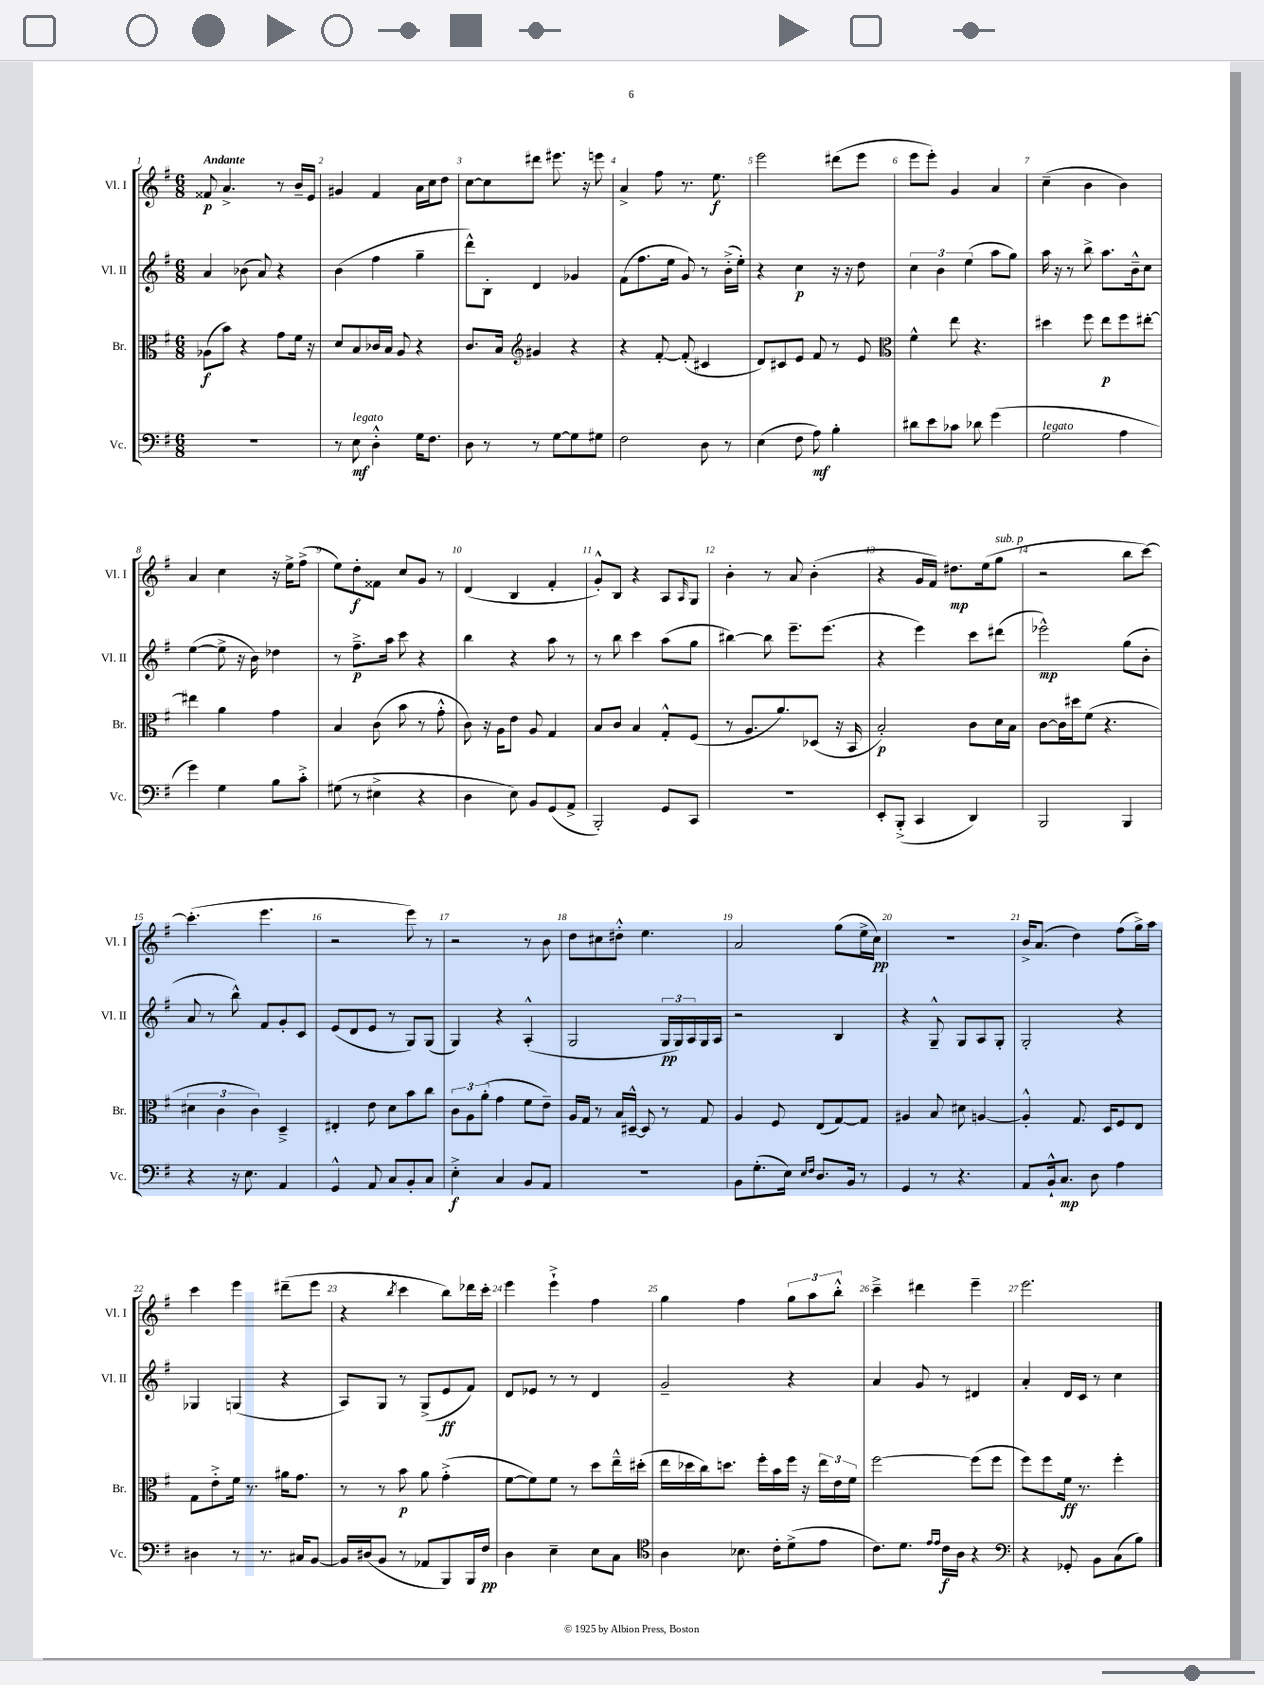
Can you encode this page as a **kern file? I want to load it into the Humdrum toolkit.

**kern	**dynam	**kern	**dynam	**kern	**dynam	**kern	**dynam
*part4	*part4	*part3	*part3	*part2	*part2	*part1	*part1
*staff4	*staff4	*staff3	*staff3	*staff2	*staff2	*staff1	*staff1
*I"Vc.	*	*I"Br.	*	*I"Vl. II	*	*I"Vl. I	*
*I'Vc.	*	*I'Br.	*	*I'Vl. II	*	*I'Vl. I	*
*clefF4	*	*clefC3	*	*clefG2	*	*clefG2	*
*k[f#]	*	*k[f#]	*	*k[f#]	*	*k[f#]	*
*M6/8	*	*M6/8	*	*M6/8	*	*M6/8	*
=1	=1	=1	=1	=1	=1	=1	=1
!	!	!	!	!	!	!LO:TX:a:B:t=Andante	!
2.r	.	(8A-X\L	f	4a/	.	8f##X/	p
.	.	8b\J)	.	.	.	4.a^/	.
.	.	4r	.	(8b-X\	.	.	.
.	.	.	.	8a/)	.	.	.
.	.	8g\L	.	4r	.	8r	.
.	.	16f#\Jk	.	.	.	16b~/LL	.
.	.	16r	.	.	.	16e/JJ	.
=2	=2	=2	=2	=2	=2	=2	=2
8r	.	8d/L	.	(4b\	.	4g#X/	.
!LO:TX:a:i:t=legato	!	!	!	!	!	!	!
8E\	mf	8B/	.	.	.	.	.
4D'^^\	.	16c-X/L	.	4ff#\	.	4f#/	.
.	.	16B/JJ	.	.	.	.	.
.	.	8A/	.	.	.	.	.
16G\KL	.	4r	.	4gg~\	.	16a\LL	.
8.F#\J	.	.	.	.	.	16cc\J	.
.	.	.	.	.	.	8dd\J	.
=3	=3	=3	=3	=3	=3	=3	=3
8D\	.	8.c/L	.	8ddd^^\L)	.	[8cc\L	.
8r	.	.	.	8B'\J	.	8cc\]	.
.	.	16B/Jk	.	.	.	.	.
*	*	*clefG2	*	*	*	*	*
8r	.	4g#X/	.	4d/	.	8ddd#X\J	.
[8G\L	.	.	.	.	.	8.eee#X\	.
8G\]	.	4r	.	4g-X/	.	.	.
.	.	.	.	.	.	16r	.
8G#X\J	.	.	.	.	.	8eeen\	.
=4	=4	=4	=4	=4	=4	=4	=4
2F#\	.	4r	.	(8f#\L	.	4a^/	.
.	.	.	.	8.ff#\	.	.	.
.	.	[8f#'/	.	.	.	8ff#\	.
.	.	.	.	16ee\Jk	.	.	.
.	.	(8f#'/]	.	8g/)	.	8.r	.
8D\	.	4c#X/	.	8r	.	.	.
.	.	.	.	.	.	8.ee\	f
8r	.	.	.	(16b'^\LL	.	.	.
.	.	.	.	16ee'\JJ)	.	.	.
=5	=5	=5	=5	=5	=5	=5	=5
(4E\	.	8d/L)	.	4r	.	2eee\	.
.	.	8c#X/	.	.	.	.	.
8F#\	.	8e/J	.	4cc\	p	.	.
8A\)	mf	8f#/	.	.	.	.	.
4B'\	.	8r	.	16r	.	(8ddd#X\L	.
.	.	.	.	16r	.	.	.
.	.	8e/	.	8dd\	.	8eee\J	.
=6	=6	=6	=6	=6	=6	=6	=6
*	*	*clefC3	*	*	*	*	*
8d#X\L	.	4f#^^\	.	6cc\	.	8eee\L	.
8e\	.	.	.	.	.	8eee'\J)	.
.	.	.	.	6b\	.	.	.
8c-X\J	.	8ee\	.	.	.	4g/	.
.	.	.	.	(6ee\	.	.	.
8d-X\	.	4.r	.	.	.	.	.
(4g\	.	.	.	8aa\L	.	4a/	.
.	.	.	.	8gg\J)	.	.	.
=7	=7	=7	=7	=7	=7	=7	=7
!LO:TX:a:i:t=legato	!	!	!	!	!	!	!
2G\	.	4dd#X\	.	16aa\	.	(4cc~\	.
.	.	.	.	16r	.	.	.
.	.	.	.	8r	.	.	.
.	.	8ff#\	.	8bb^\	.	4b\	.
.	.	8ee\L	p	8.aa\L	.	.	.
4A\	.	8ff#\	.	.	.	4b\)	.
.	.	.	.	16b~^^\k	.	.	.
.	.	[8ee#X'\J	.	8cc\J	.	.	.
!!LO:LB:g=z
=8	=8	=8	=8	=8	=8	=8	=8
4g\)	.	4ee#X\]	.	([4ee\	.	4a/	.
4G\	.	4a\	.	8ee^\]	.	4cc\	.
.	.	.	.	16r	.	.	.
.	.	.	.	16b\)	.	.	.
8B\L	.	4g\	.	4dd-X\	.	16r	.
.	.	.	.	.	.	16ee^\KL	.
8c'^\J	.	.	.	.	.	(8ff#^\J	.
=9	=9	=9	=9	=9	=9	=9	=9
(8G#X\	.	4B/	.	8r	.	8ee\L)	.
8r	.	.	.	8.ff#~^\L	p	8dd'\	f
4E#X^\	.	(8c\	.	.	.	8f##X\J	.
.	.	.	.	16aa\Jk	.	.	.
.	.	8b\	.	8ccc\	.	8cc/L	.
4r	.	8r	.	4r	.	8g/J	.
.	.	8g'^^\	.	.	.	8r	.
=10	=10	=10	=10	=10	=10	=10	=10
4D\	.	8c\)	.	4bb\	.	(4d/	.
.	.	16r	.	.	.	.	.
.	.	16A\KL	.	.	.	.	.
8E\)	.	8e\J	.	4r	.	4B/	.
8BB/L	.	8A/	.	.	.	.	.
(8GG/	.	4G/	.	8aa\	.	4f#'/	.
8AA^/J	.	.	.	8r	.	.	.
=11	=11	=11	=11	=11	=11	=11	=11
2BBB'/)	.	8B/L	.	8r	.	8g'^^/L)	.
.	.	8c/J	.	8bb\	.	8B/J	.
.	.	4B/	.	4ccc\	.	4r	.
8GG/L	.	8G'^^/L	.	(8aa\L	.	8A/L	.
.	.	.	.	.	.	16qqA/	.
8CC/J	.	(8F#/J	.	8gg\J	.	8G/J	.
=12	=12	=12	=12	=12	=12	=12	=12
2.r	.	8r	.	[4bb#X\)	.	4b'\	.
.	.	8.A/L	.	.	.	.	.
.	.	.	.	8bb#\]	.	8r	.
.	.	8.a/)	.	.	.	.	.
.	.	.	.	8.eee~\L	.	8a/	.
.	.	(8D-X/J	.	.	.	(4b'\	.
.	.	.	.	(8.eee\J	.	.	.
.	.	16r	.	.	.	.	.
.	.	16BB/	.	.	.	.	.
=13	=13	=13	=13	=13	=13	=13	=13
8EE'/L	.	2B'/)	p	4r	.	4r	.
(8BBB'^/J	.	.	.	.	.	.	.
4CC/	.	.	.	4eee\)	.	16g/LL	.
.	.	.	.	.	.	16f#/JJ)	.
.	.	.	.	.	.	8.dd#X\L	mp
4DD/)	.	8c\L	.	8ccc\L	.	.	.
.	.	.	.	.	.	(16ee\k	.
!	!	!	!	!	!	!LO:TX:a:i:t=sub. p	!
.	.	16d\L	.	(8ddd#X\J	.	8gg\J	.
.	.	16B\JJ	.	.	.	.	.
=14	=14	=14	=14	=14	=14	=14	=14
2BBB/	.	[8c\L	.	2eee-X^^\)	mp	2r	.
.	.	16c\L]	.	.	.	.	.
.	.	16dd#X\J	.	.	.	.	.
.	.	(8f#\J	.	.	.	.	.
.	.	4.r	.	.	.	.	.
4BBB/	.	.	.	(8gg\L	.	8bb\L	.
.	.	.	.	8b'\J	.	[8ccc\J)	.
!!LO:LB:g=z
=15	=15	=15	=15	=15	=15	=15	=15
4r	.	6d#X\	.	8a/	.	(4.ccc'\]	.
.	.	.	.	8r	.	.	.
.	.	6c\	.	.	.	.	.
16r	.	.	.	8bb^^\)	.	.	.
8.E\	.	.	.	.	.	.	.
.	.	6c\)	.	.	.	.	.
.	.	.	.	8f#/L	.	4.eee\	.
4AA/	.	4D~^/	.	8g'/	.	.	.
.	.	.	.	8c/J	.	.	.
=16	=16	=16	=16	=16	=16	=16	=16
4GG^^/	.	4E#X'/	.	(8e/L	.	2r	.
.	.	.	.	8d/	.	.	.
8AA/	.	8e\	.	8e/J	.	.	.
8C/L	.	8d\L	.	8r	.	.	.
8BB'/	.	8b\	.	8G/L)	.	8eee\)	.
8C/J	.	8cc\J	.	(8G/J	.	8r	.
=17	=17	=17	=17	=17	=17	=17	=17
4E'^\	f	12c\L	.	4G/)	.	2r	.
.	.	12A\	.	.	.	.	.
.	.	(12a'\J	.	.	.	.	.
4C/	.	4g\	.	4r	.	.	.
8BB/L	.	8f#\L	.	(4A'^^/	.	8r	.
8AA/J	.	8e~\J)	.	.	.	8b\	.
=18	=18	=18	=18	=18	=18	=18	=18
2.r	.	16A/LL	.	2G/	.	8dd\L	.
.	.	16G/JJ	.	.	.	.	.
.	.	8r	.	.	.	8cc#X\	.
.	.	16B/LL	.	.	.	8dd#X'^^\J	.
.	.	[16D#X~^^/JJ	.	.	.	.	.
.	.	8D#/]	.	.	.	4.ee\	.
.	.	8r	.	24G/LL	pp	.	.
.	.	.	.	24G/)	.	.	.
.	.	.	.	24A/	.	.	.
.	.	8G/	.	16G/	.	.	.
.	.	.	.	16A/JJ	.	.	.
=19	=19	=19	=19	=19	=19	=19	=19
8BB\L	.	4A/	.	2r	.	2a/	.
(8.G'\	.	.	.	.	.	.	.
.	.	8F#/	.	.	.	.	.
16E\Jk)	.	.	.	.	.	.	.
16qqE/LL	.	.	.	.	.	.	.
16qqF#/JJ	.	.	.	.	.	.	.
8.D/L	.	(8E/L	.	.	.	.	.
.	.	[8G/)	.	4B/	.	(8gg\L	.
16BB/Jk	.	.	.	.	.	.	.
8r	.	8G/J]	.	.	.	16ee^\L	.
.	.	.	.	.	.	16cc\JJ)	pp
=20	=20	=20	=20	=20	=20	=20	=20
4GG/	.	4A#X/	.	4r	.	2.r	.
8r	.	8B/	.	8G~^^/	.	.	.
4.r	.	8d#X\	.	8G/L	.	.	.
.	.	[4An/	.	8A/	.	.	.
.	.	.	.	8G'/J	.	.	.
=21	=21	=21	=21	=21	=21	=21	=21
8AA/L	.	4A'^^/]	.	2G'/	.	16b^/KL	.
.	.	.	.	.	.	(8.a/J	.
16BB`^^/k	.	.	.	.	.	.	.
8.C/J	mp	.	.	.	.	.	.
.	.	8.G/	.	.	.	4dd\)	.
8D\	.	.	.	.	.	.	.
.	.	16D/KL	.	.	.	.	.
4A\	.	8F#/	.	4r	.	(8ff#\L	.
.	.	8E/J	.	.	.	16gg^\L)	.
.	.	.	.	.	.	16aa\JJ	.
!!LO:LB:g=z
=22	=22	=22	=22	=22	=22	=22	=22
4D#X\	.	8G\L	.	4G-X/	.	4ccc\	.
.	.	8e'^\	.	.	.	.	.
8r	.	16f#\Jk	.	(4Gn/	.	4eee\	.
.	.	8.r	.	.	.	.	.
8.r	.	.	.	.	.	.	.
.	.	16a#X\KL	.	4r	.	(8ddd#X~\L	.
16C#X/KL	.	8.g\J	.	.	.	.	.
[8BB/J	.	.	.	.	.	8eee\J	.
=23	=23	=23	=23	=23	=23	=23	=23
16BB/LL]	.	8r	.	8A/L)	.	4r	.
(16D#X/J	.	.	.	.	.	.	.
8BB/J	.	8r	.	8G/J	.	.	.
.	.	.	.	.	.	8qbb/	.
8r	.	8b\	p	8r	.	4ccc\	.
8AA-X/L	.	8a\	.	(8G^/L	.	.	.
8BBB/)	.	(4g'^\	.	8e/	ff	8bb\L)	.
16BBB/L	.	.	.	8f#/J)	.	16ddd-X\L	.
16F#/JJ	pp	.	.	.	.	16ccc'\JJ	.
=24	=24	=24	=24	=24	=24	=24	=24
4D\	.	[8f#\L	.	8d/L	.	4eee\	.
.	.	8f#\])	.	8e-X/J	.	.	.
4E~\	.	8f#\J	.	8r	.	4eee`^\	.
.	.	8r	.	8r	.	.	.
8E\L	.	8dd\L	.	4d/	.	4ff#\	.
8C\J	.	16ee~^^\L	.	.	.	.	.
.	.	(16dd#X'\JJ	.	.	.	.	.
=25	=25	=25	=25	=25	=25	=25	=25
*clefC4	*	*	*	*	*	*	*
4A\	.	16ee\LL	.	2g~/	.	4gg\	.
.	.	16dd-X\	.	.	.	.	.
.	.	16cc\J)	.	.	.	.	.
.	.	8.ddn\J	.	.	.	.	.
8.B-X\	.	.	.	.	.	4ff#\	.
.	.	16ff#'\LL	.	.	.	.	.
16c'\KL	.	16b\	.	.	.	.	.
(8d^\	.	16ff#\JJ	.	4r	.	12gg\L	.
.	.	16r	.	.	.	.	.
.	.	.	.	.	.	12aa\	.
8e\J	.	24ee\LL	.	.	.	.	.
.	.	24e\	.	.	.	12bb'^^\J	.
.	.	24f#\JJ	.	.	.	.	.
=26	=26	=26	=26	=26	=26	=26	=26
8.c\L)	.	[2ff#\	.	4a/	.	4ccc~^\	.
8.d\J	.	.	.	.	.	.	.
.	.	.	.	8g/	.	4ddd#X\	.
16qqe/LL	.	.	.	.	.	.	.
16qqe/JJ	.	.	.	.	.	.	.
16c\LL	f	.	.	8r	.	.	.
16A\JJ	.	.	.	.	.	.	.
4r	.	(8ff#\L]	.	4d#X/	.	4eee~\	.
.	.	8ff#\J	.	.	.	.	.
=27	=27	=27	=27	=27	=27	=27	=27
*clefF4	*	*	*	*	*	*	*
4r	.	8ff#\L)	.	4a'/	.	2.eee\	.
.	.	8ff#\	.	.	.	.	.
8GG-X'/	.	16f#\Jk	ff	16d/LL	.	.	.
.	.	8.r	.	16c/JJ	.	.	.
8BB\L	.	.	.	8r	.	.	.
(8C\	.	4ff#'\	.	4cc\	.	.	.
8B\J)	.	.	.	.	.	.	.
==	==	==	==	==	==	==	==
*-	*-	*-	*-	*-	*-	*-	*-
